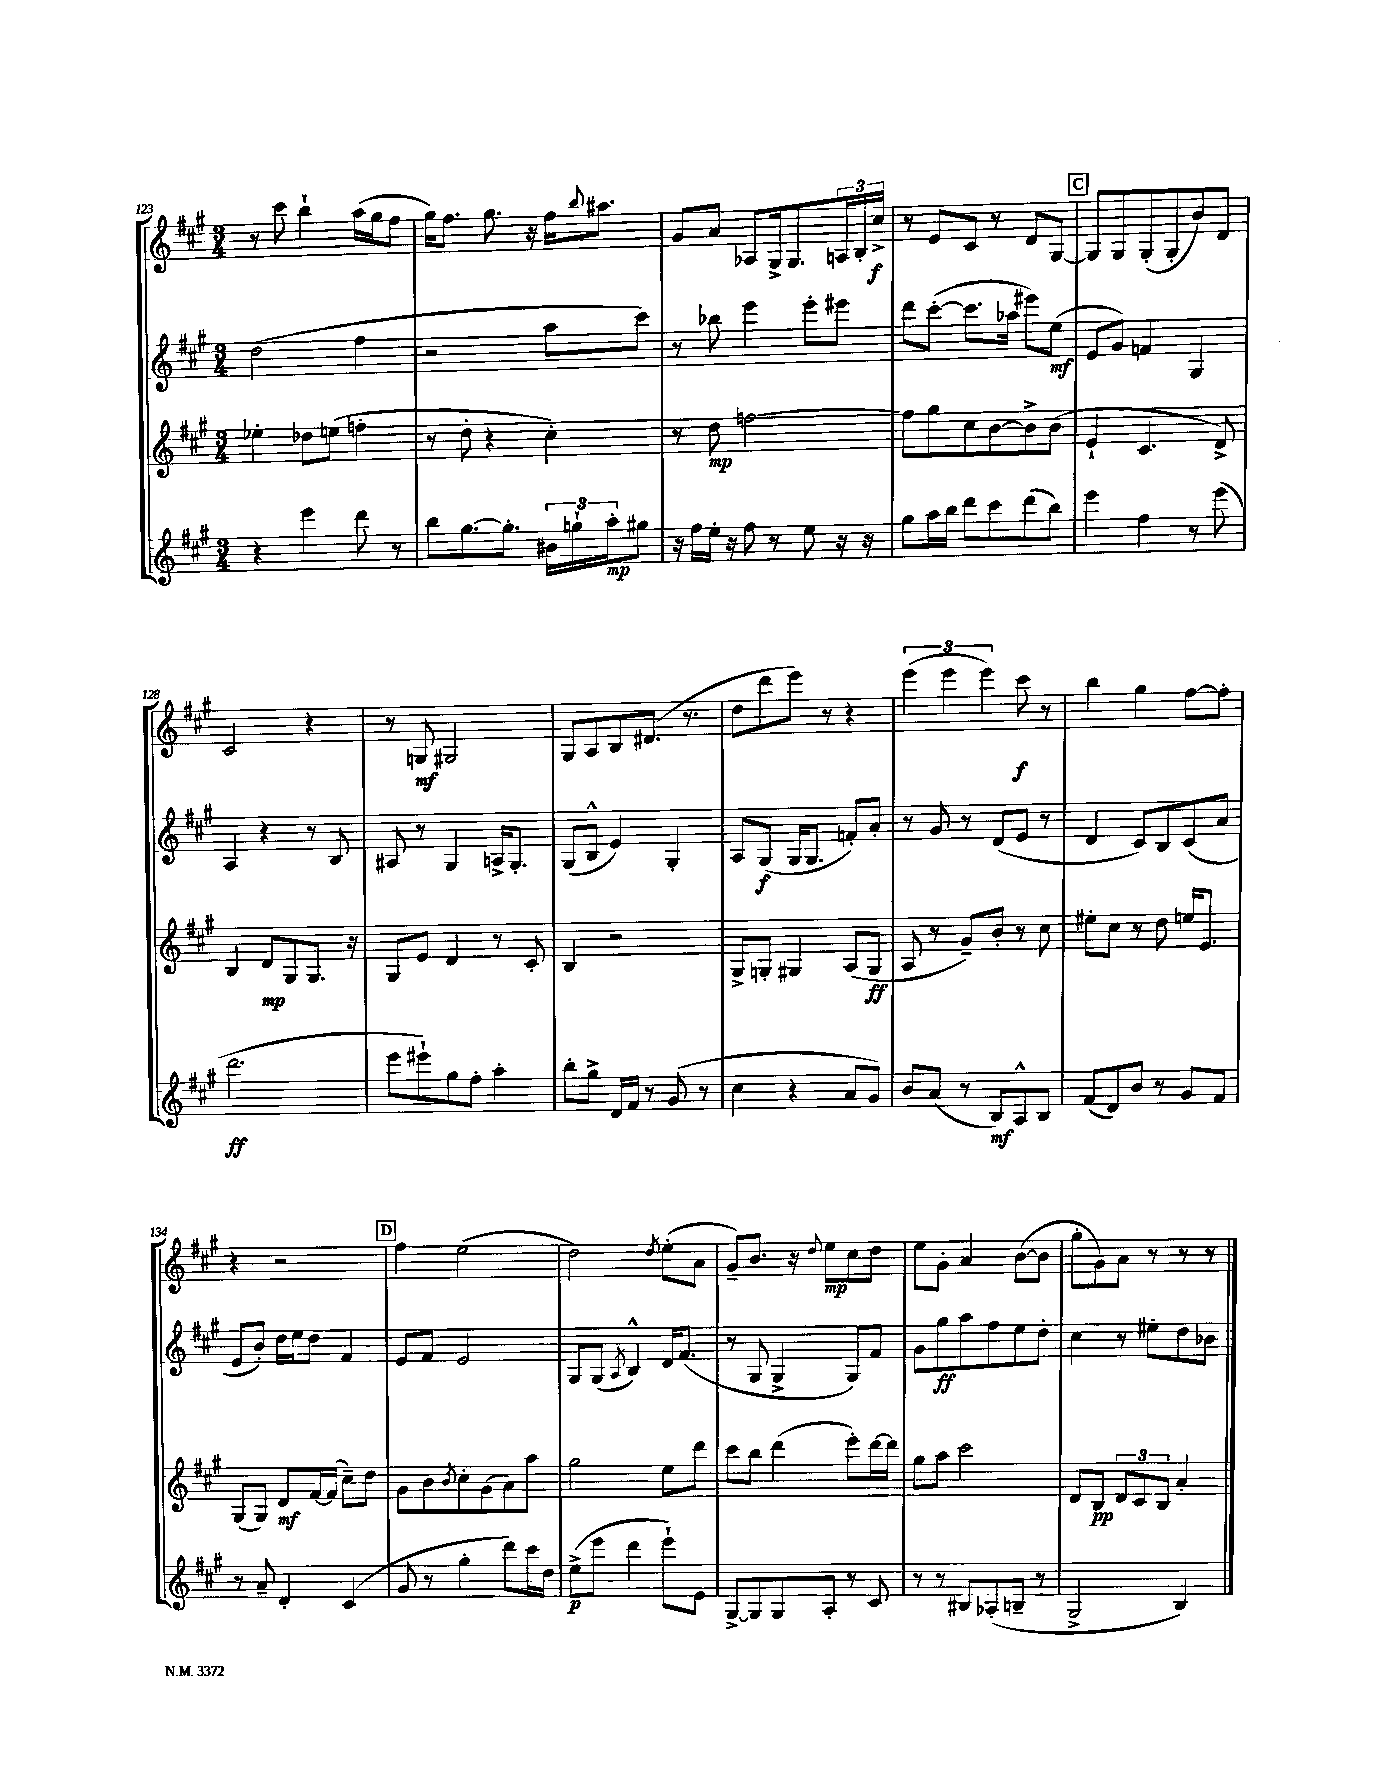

**kern	**dynam	**kern	**dynam	**kern	**dynam	**kern	**dynam
*part4	*part4	*part3	*part3	*part2	*part2	*part1	*part1
*staff4	*staff4	*staff3	*staff3	*staff2	*staff2	*staff1	*staff1
*clefG2	*	*clefG2	*	*clefG2	*	*clefG2	*
*k[f#c#g#]	*	*k[f#c#g#]	*	*k[f#c#g#]	*	*k[f#c#g#]	*
*M3/4	*	*M3/4	*	*M3/4	*	*M3/4	*
=123	=123	=123	=123	=123	=123	=123	=123
4r	.	4ee-X'\	.	(2dd\	.	8r	.
.	.	.	.	.	.	8ccc#\	.
4eee\	.	8dd-X\L	.	.	.	4bb`\	.
.	.	(8een\J	.	.	.	.	.
8ddd\	.	4ffn'\	.	4ff#\	.	(16aa\LL	.
.	.	.	.	.	.	16gg#\J	.
8r	.	.	.	.	.	8ff#\J	.
=124	=124	=124	=124	=124	=124	=124	=124
8bb\L	.	8r	.	2r	.	16gg#\KL)	.
.	.	.	.	.	.	8.ff#\J	.
[8.gg#\	.	8dd'\	.	.	.	.	.
.	.	4r	.	.	.	8.gg#\	.
8.gg#'\J]	.	.	.	.	.	.	.
.	.	.	.	.	.	16r	.
24b#X\LL	.	4cc#'\)	.	8aa\L	.	16ff#\KL	.
24ggn`\	.	.	.	.	.	.	.
.	.	.	.	.	.	8qqbb/	.
.	.	.	.	.	.	8.aa#X\J	.
24aa'\J	mp	.	.	.	.	.	.
8gg#X\J	.	.	.	8ccc#\J)	.	.	.
=125	=125	=125	=125	=125	=125	=125	=125
16r	.	8r	.	8r	.	8g#/L	.
16ff#\LL	.	.	.	.	.	.	.
16ee'\JJ	.	8dd\	mp	8bb-X\	.	8a/J	.
16r	.	.	.	.	.	.	.
8ff#\	.	[2ffn\	.	4eee\	.	8A-X/L	.
8r	.	.	.	.	.	16G#^/k	.
.	.	.	.	.	.	8.G#/	.
8ee\	.	.	.	8eee'\L	.	.	.
16r	.	.	.	8eee#X\J	.	24An/L	.
.	.	.	.	.	.	24B'/	.
16r	.	.	.	.	.	.	.
.	.	.	.	.	.	24cc#^/JJ	f
=126	=126	=126	=126	=126	=126	=126	=126
8gg#\L	.	8ff\L]	.	8ddd\L	.	8r	.
16aa\L	.	8gg#\	.	([8ccc#'\J	.	8e/L	.
16bb\JJ	.	.	.	.	.	.	.
8ddd\L	.	8cc#\	.	8.ccc#\L]	.	8c#/J	.
8ccc#\	.	[8b\	.	.	.	8r	.
.	.	.	.	16aa-X\Jk	.	.	.
(8ddd\	.	8b^\]	.	8eee#X\L)	.	8d/L	.
8bb\J)	.	(8b\J	.	(8ee\J	mf	[8G#/J	.
!!LO:REH:place=s1:t=C
=127	=127	=127	=127	=127	=127	=127	=127
4eee\	.	4e`/	.	8e/L	.	8G#/L]	.
.	.	.	.	8g#/J)	.	8G#/	.
4ff#\	.	4.c#/	.	4fn/	.	(8G#'/	.
.	.	.	.	.	.	8G#'/	.
8r	.	.	.	4G#/	.	8b/)	.
(8eee\	.	8d^/)	.	.	.	8d/J	.
!!LO:LB:g=z
=128	=128	=128	=128	=128	=128	=128	=128
2.ddd\	ff	4B/	.	4A/	.	2c#/	.
.	.	8d/L	mp	4r	.	.	.
.	.	8G#/	.	.	.	.	.
.	.	8.G#/J	.	8r	.	4r	.
.	.	.	.	8B/	.	.	.
.	.	16r	.	.	.	.	.
=129	=129	=129	=129	=129	=129	=129	=129
8eee\L	.	8G#/L	.	8A#X/	.	8r	.
8eee#X`\)	.	8e/J	.	8r	.	8Gn/	mf
8gg#\	.	4d/	.	4G#/	.	2G#X/	.
8ff#'\J	.	.	.	.	.	.	.
4aa'\	.	8r	.	16An^/KL	.	.	.
.	.	.	.	8.G#'/J	.	.	.
.	.	8c#'/	.	.	.	.	.
=130	=130	=130	=130	=130	=130	=130	=130
8bb'\L	.	4B/	.	(8G#/L	.	8G#/L	.
8gg#^\J	.	.	.	8B^^/J	.	8A/	.
16d/LL	.	2r	.	4e/)	.	8B/	.
16f#/JJ	.	.	.	.	.	.	.
8r	.	.	.	.	.	(8.d#X/J	.
(8g#/	.	.	.	4G#'/	.	.	.
.	.	.	.	.	.	8.r	.
8r	.	.	.	.	.	.	.
=131	=131	=131	=131	=131	=131	=131	=131
4cc#\	.	8G#^/L	.	8A/L	.	8dd\L	.
.	.	8Gn'/J	.	(8G#/J	f	8ddd\	.
4r	.	4G#X/	.	16G#/KL	.	8eee\J)	.
.	.	.	.	8.G#/J	.	.	.
.	.	.	.	.	.	8r	.
8a/L	.	(8A/L	.	8fn'/L)	.	4r	.
8g#/J)	.	8G#/J	ff	8a'/J	.	.	.
=132	=132	=132	=132	=132	=132	=132	=132
8b/L	.	8A/	.	8r	.	(6eee\	.
(8a/J	.	8r	.	8g#/	.	.	.
.	.	.	.	.	.	6eee\	.
8r	.	8g#~/L)	.	8r	.	.	.
.	.	.	.	.	.	6eee\)	.
8B/L)	mf	8b'/J	.	(8d/L	.	.	.
8A^^/	.	8r	.	8e/J	.	8ccc#\	f
8B/J	.	8cc#\	.	8r	.	8r	.
=133	=133	=133	=133	=133	=133	=133	=133
(8f#/L	.	8ee#X'\L	.	4d/	.	4bb\	.
8d/)	.	8cc#\J	.	.	.	.	.
8b/J	.	8r	.	8c#/L)	.	4gg#\	.
8r	.	8dd\	.	8B/	.	.	.
8g#/L	.	16een/KL	.	(8c#/	.	[8ff#\L	.
.	.	8.e/J	.	.	.	.	.
8f#/J	.	.	.	8a/J	.	8ff#'\J]	.
!!LO:LB:g=z
=134	=134	=134	=134	=134	=134	=134	=134
8r	.	(8G#/L	.	8e/L	.	4r	.
8a~/	.	8G#/J)	.	8b'/J)	.	.	.
4d'/	.	8d/L	mf	16dd\LL	.	2r	.
.	.	.	.	16ee\J	.	.	.
.	.	[16f#/L	.	8dd\J	.	.	.
.	.	(16f#/JJ]	.	.	.	.	.
(4c#/	.	8cc#~\L)	.	4f#/	.	.	.
.	.	8dd\J	.	.	.	.	.
!!LO:REH:place=s1:t=D
=135	=135	=135	=135	=135	=135	=135	=135
8g#/	.	8g#\L	.	8e/L	.	4ff#\	.
8r	.	8b\	.	8f#/J	.	.	.
.	.	8qb/	.	.	.	.	.
4gg#'\	.	8cc#'\	.	2e/	.	(2ee\	.
.	.	(8g#\	.	.	.	.	.
8ddd\L)	.	8a\)	.	.	.	.	.
16ccc#\L	.	8aa\J	.	.	.	.	.
16dd\JJ	.	.	.	.	.	.	.
=136	=136	=136	=136	=136	=136	=136	=136
(8ee^\L	p	2gg#\	.	8G#/L	.	2dd\)	.
8eee\J	.	.	.	(8G#/J	.	.	.
.	.	.	.	8qA/	.	.	.
4ddd\	.	.	.	4B^^/)	.	.	.
.	.	.	.	.	.	8qdd/	.
8eee`\L)	.	8ee\L	.	16d/KL	.	(8ee'\L	.
.	.	.	.	(8.f#/J	.	.	.
8e\J	.	8ddd\J	.	.	.	8a\J	.
=137	=137	=137	=137	=137	=137	=137	=137
[8G#^/L	.	8ccc#\L	.	8r	.	8g#~/L)	.
8G#/]	.	8bb\J	.	8G#/	.	8.b/J	.
8G#/	.	(4ddd\	.	4G#^/	.	.	.
.	.	.	.	.	.	16r	.
.	.	.	.	.	.	8qqdd/	.
8A'/J	.	.	.	.	.	8ee\L	mp
8r	.	8eee'\L)	.	8G#/L)	.	8cc#\	.
8c#/	.	[16ddd\L	.	8f#/J	.	8dd\J	.
.	.	16ddd\JJ]	.	.	.	.	.
=138	=138	=138	=138	=138	=138	=138	=138
8r	.	8gg#\L	.	8g#\L	.	8ee\L	.
8r	.	8aa\J	.	8gg#\	ff	8g#'\J	.
8B#X/L	.	2ccc#\	.	8aa\	.	4a/	.
(8A-X'/	.	.	.	8ff#\	.	.	.
8Bn~/J	.	.	.	8ee\	.	([8b\L	.
8r	.	.	.	8dd'\J	.	8b\J]	.
=139	=139	=139	=139	=139	=139	=139	=139
2G#^/	.	8d/L	.	4cc#\	.	8gg#'\L	.
.	.	8B/J	pp	.	.	8g#\)	.
.	.	12d/L	.	8r	.	8a\J	.
.	.	12c#/	.	.	.	.	.
.	.	.	.	8ee#X'\L	.	8r	.
.	.	12B/J	.	.	.	.	.
4B/)	.	4a'/	.	8dd\	.	8r	.
.	.	.	.	8b-X\J	.	8r	.
==	==	==	==	==	==	==	==
*-	*-	*-	*-	*-	*-	*-	*-
